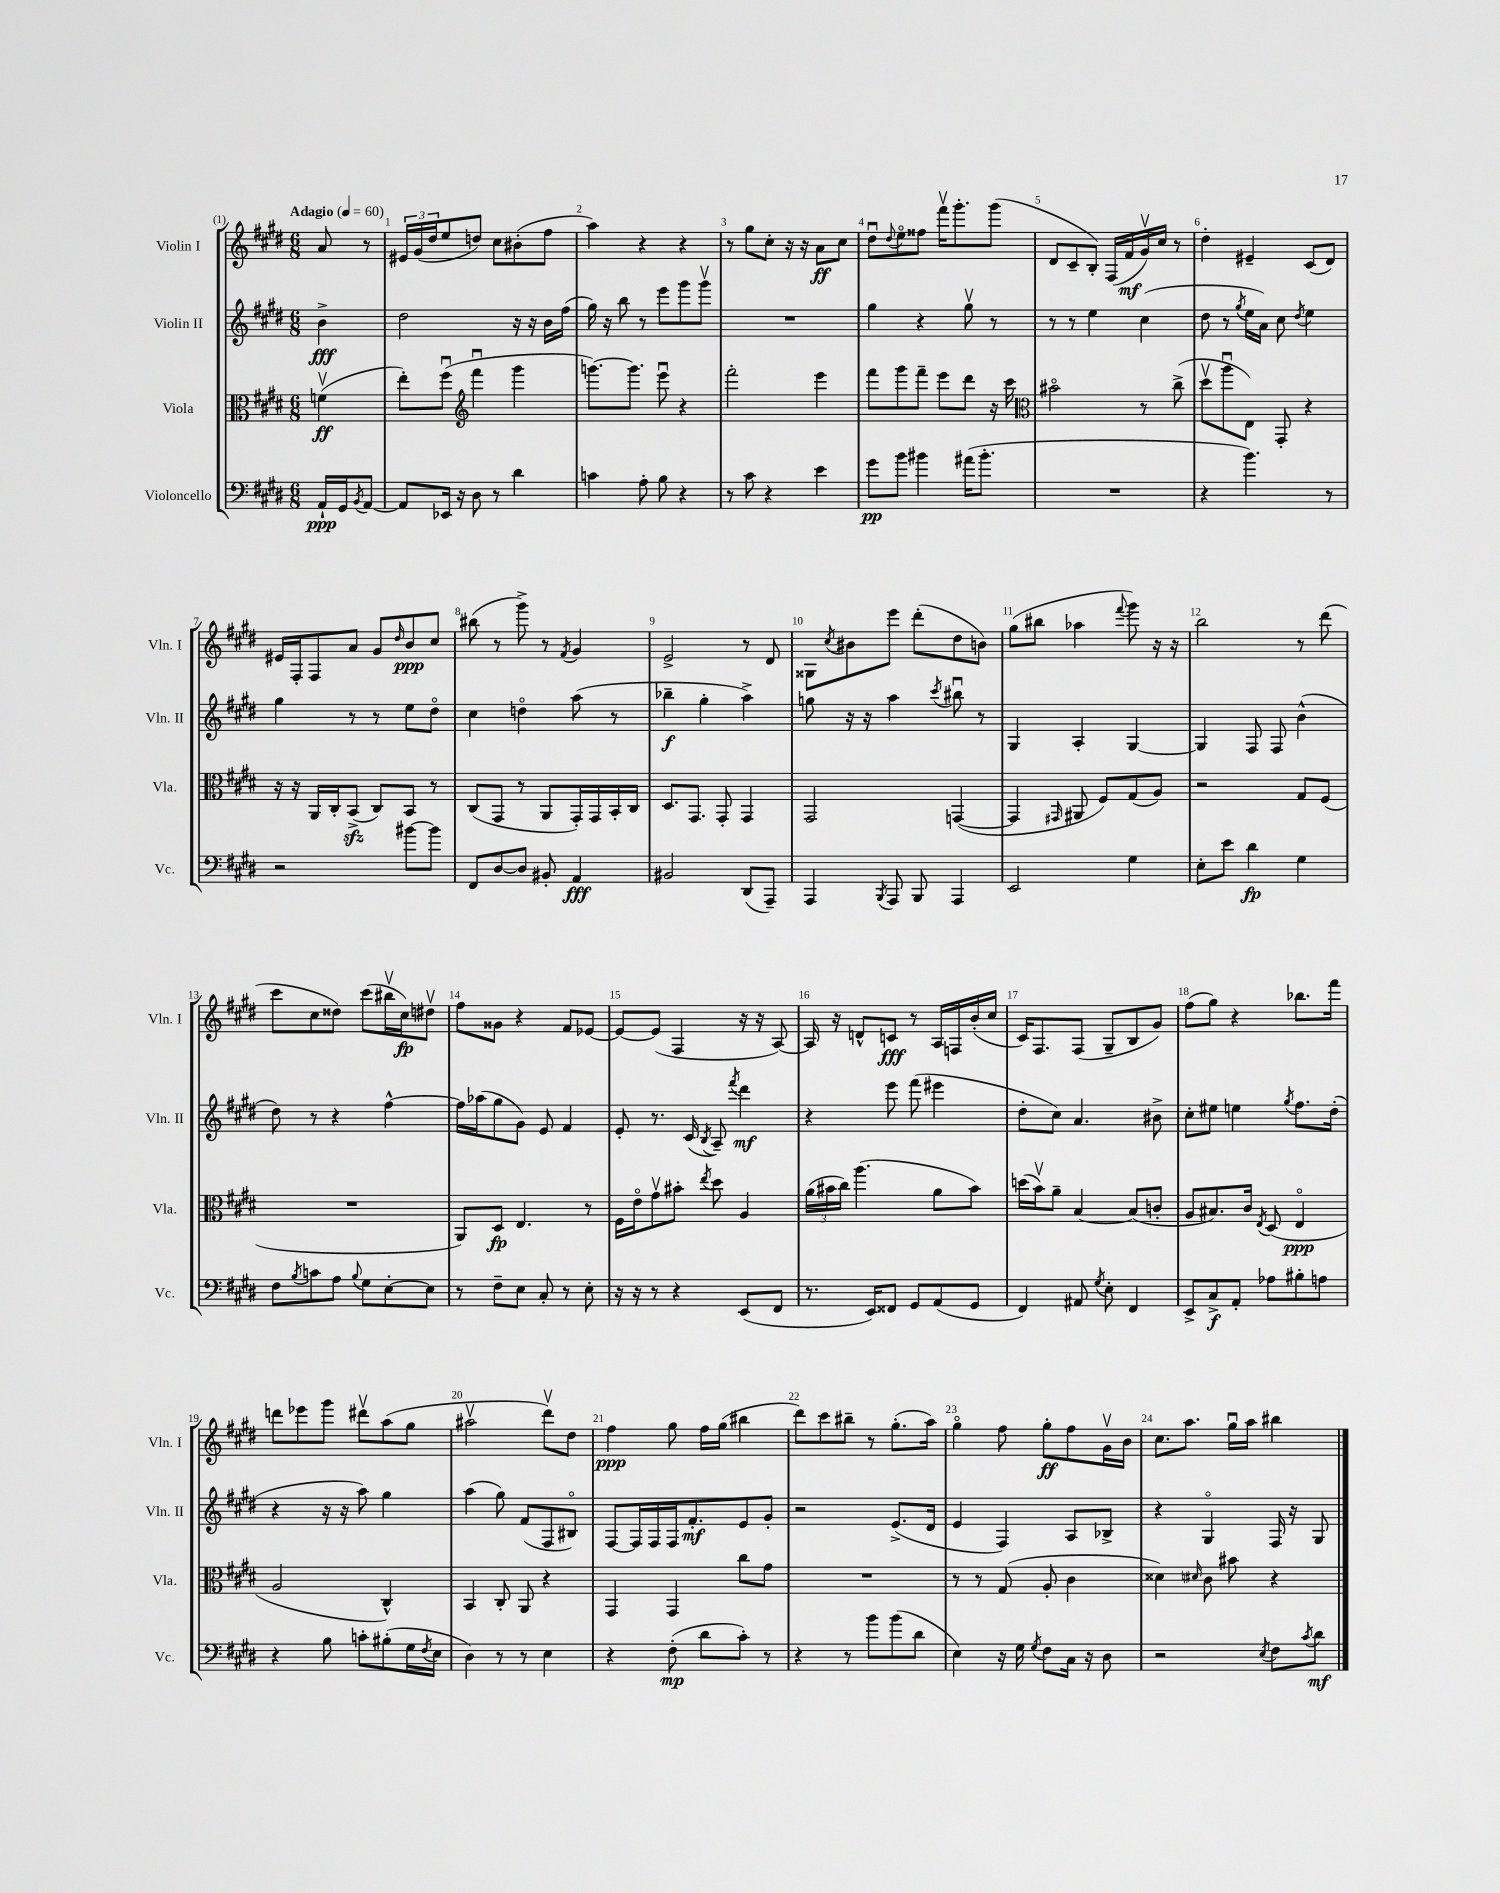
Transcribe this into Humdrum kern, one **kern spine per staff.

**kern	**kern	**kern	**kern
*staff4	*staff3	*staff2	*staff1
*clefF4	*clefC3	*clefG2	*clefG2
*k[f#c#g#d#]	*k[f#c#g#d#]	*k[f#c#g#d#]	*k[f#c#g#d#]
*M6/8	*M6/8	*M6/8	*M6/8
*MM60	*MM60	*MM60	*MM60
16AA`	(4fv	4b^	8a
16GG#	.	.	.
8qBB	.	.	.
[8AA	.	.	8r
=	=	=	=
8AA]	8ee')	2dd#	24e#
.	.	.	(24g#
.	.	.	24dd#
16EE-	(8ff#u	.	8ee
16r	.	.	.
*	*clefG2	*	*
8D#	4fff#u	.	8dd)
8r	.	.	8cc#
4d#	4ggg#	16r	(8b#'
.	.	16r	.
.	.	16b	8ff#
.	.	(16ff#	.
=	=	=	=
4c	[8.ggg)	16gg#)	4aa)
.	.	16r	.
.	.	8bb	.
.	8.ggg]	.	.
8A'	.	8r	4r
8B	8eeeu	8eee	.
4r	4r	8ggg#	4r
.	.	8ggg#v	.
=	=	=	=
8r	2fff#'	2.r	8r
8c#	.	.	8gg#
4r	.	.	8cc#'
.	.	.	16r
.	.	.	16r
4e	4eee	.	8a
.	.	.	8cc#
=	=	=	=
8g#	8fff#	4gg#	8dd#u
.	.	.	8qqdd#
8b	8ggg#	.	8eeo
4b#	8fff#~	4r	8ff##
.	8eee	.	16fff#v
.	.	.	8.ggg#'
(16a#	8ddd#	8gg#v	.
8.b#'	.	.	.
.	16r	8r	(8ggg#
.	16ccc#	.	.
=	=	=	=
*	*clefC3	*	*
2.r	2b#o	8r	8d#
.	.	8r	8c#~
.	.	4ee	8B')
.	.	.	(16F#
.	.	.	16f#
.	8r	(4cc#	16g#v)
.	.	.	16cc#
.	(8cc#^	.	8r
=	=	=	=
4r	8dd#v	8dd#	4dd#'
.	8aau	8r	.
.	.	8qgg#	.
4.b)	8E)	16ee	4e#~
.	.	16a)	.
.	8GG#'	8cc#	.
.	.	8qdd#	.
.	4r	4ee	(8c#
8r	.	.	8d#)
=	=	=	=
2r	16r	4gg#	16e#
.	16r	.	16F#'
.	16AA	.	8F#
.	16C#'	.	.
.	(8BB^	8r	8a
.	8C#)	8r	8g#
.	.	.	16qqdd#
[8b#	8BB	8ee	8b
8b#]	8r	8dd#o	8cc#
=	=	=	=
8FF#	(8C#	4cc#	(8bb#
[8D#	8GG#	.	8r
8D#]	8r	4ddo	8ggg#^)
8BB#'	8AA	.	8r
.	.	.	8qf#
4AA	16GG#')	(8aa	4g#
.	16GG#	.	.
.	16BB'	8r	.
.	16C#	.	.
=	=	=	=
2BB#	8.D#	4bb-~	2e^
.	8.GG#	.	.
.	.	4gg#'	.
.	8GG#'	.	.
(8DD#	4GG#	4aa^)	8r
8AAA~)	.	.	8d#
=	=	=	=
4AAA	2GG#	8gg	8G##
.	.	.	8qcc#
.	.	16r	8b#
.	.	16r	.
8qBBB	.	.	.
8AAA	.	4aa	8eee
8BBB	.	.	(8ddd#'
.	.	8qccc#	.
4AAA	([4GG	8bb#u	8dd#
.	.	8r	8b)
=	=	=	=
2EE	4GG]	4G#	(8gg#
.	.	.	8bb#
.	16qqGG#	.	.
.	8AA#	4A'	4aa-
.	8F#)	.	.
.	.	.	8qqfff#
4G#	(8G#	[4G#	8ggg#)
.	8A)	.	16r
.	.	.	16r
=	=	=	=
8E'	2r	4G#]	2bb
8e	.	.	.
4d#	.	8F#	.
.	.	8F#	.
4G#	8G#	(4b^^	8r
.	(8F#	.	(8ddd#
=	=	=	=
8F#	2.r	8dd#)	8ccc#
8qB	.	.	.
8c	.	8r	8cc#
8A	.	4r	8dd##)
8qqB	.	.	.
8G#	.	.	(8ccc#
[8E'	.	[4ff#^^	16bb#v
.	.	.	16cc#)
8E]	.	.	8dd#v
=	=	=	=
8r	8AA)	16ff#]	8ff#
.	.	(16aa-	.
8F#~	8D#	8gg#	8g##
8E	4.E	8g#)	4r
8C#'	.	8e	.
8r	.	4f#	8f#
8E'	8r	.	[8e-
=	=	=	=
16r	16F#	8e'	8e-_
16r	16eo	.	.
8r	8g#v	8.r	(8e-]
4r	8b#'	.	4F#
.	.	(16c#	.
.	8qee	8qB	.
.	8dd#	8A~)	.
.	.	8qfff#	.
(8EE	4A	4ddd#	16r
.	.	.	16r
8FF#	.	.	[8A)
=	=	=	=
8.r	(24a	4r	16A]
.	24b#	.	.
.	.	.	16r
.	24cc#)	.	.
.	(4.aa	.	8d^^
16EE)	.	.	.
8FF##	.	8eee	8c
8GG#	.	(8fff#	8r
(8AA	8a	4eee#	16A
.	.	.	16F
8GG#	8b#)	.	(16b'
.	.	.	16cc#
=	=	=	=
4FF#)	(16dd	8dd#'	16c#)
.	16bv)	.	8.F#
.	8a~	8cc#)	.
8AA#	[4B	4.a	(8F#
8qG#	.	.	.
8E'	.	.	8G#~
4FF#	(8B]	.	8B
.	8c'	8b#^	8g#)
=	=	=	=
8EE^	8A	8cc#'	(8ff#
8C#^	8.B#)	8ee#	8gg#)
8AA'	.	4ee	4r
.	16c#	.	.
.	8qE	.	.
8A-	(8D#	.	.
.	.	8qgg#	.
8B#'	4Eo	8.ff#	8.bb-
8A	.	.	.
.	.	(16dd#'	16fff#
=	=	=	=
4r	2A	4r	8ddd
.	.	.	8eee-
8B	.	16r	8ggg#
.	.	16r	.
8c'	.	8aa)	8ddd#v
(8B#'	4C#^^)	4gg#	(8aa
16G#	.	.	8gg#
8qF#	.	.	.
16E	.	.	.
=	=	=	=
4D#)	4BB	(4aa	2aa#v
8r	8C#'	8gg#)	.
8r	8AA	(8f#	.
4E	4r	8F#	8ddd#v)
.	.	8B#o)	8dd#
=	=	=	=
4r	4GG#	[8F#	4ff#
.	.	16F#]	.
.	.	16F#	.
(8F#'	4GG#	16F#	8gg#
.	.	8.f#'	.
8d#	.	.	16ff#
.	.	.	(16gg#
8c#')	8cc#	8e	4bb#
8r	8g#	8g#'	.
=	=	=	=
4r	2.r	2r	8ddd#)
.	.	.	8ccc#
8r	.	.	8bb#~
8b	.	.	8r
(8b	.	(8.e^	(8.gg#'
8d#	.	.	.
.	.	16d#	16aa)
=	=	=	=
4E)	8r	4e	4gg#o
.	8r	.	.
16r	(8G#	4F#)	8ff#
16G#	.	.	.
8qG#	.	.	.
8F#	8A'	.	8gg#'
16C#	4c#	8A	8ff#
16r	.	.	.
8D#	.	8B-^	16g#v
.	.	.	16b
=	=	=	=
2r	4d##)	4r	8.cc#
.	.	.	8.aa
.	16qqd#	.	.
.	8c#	4G#o	.
.	8b#	.	16gg#u
.	.	.	16aa
8qE	.	.	.
8F#	4r	16F#	4bb#
.	.	16r	.
8qc#	.	.	.
8d#	.	8G#	.
==	==	==	==
*-	*-	*-	*-
